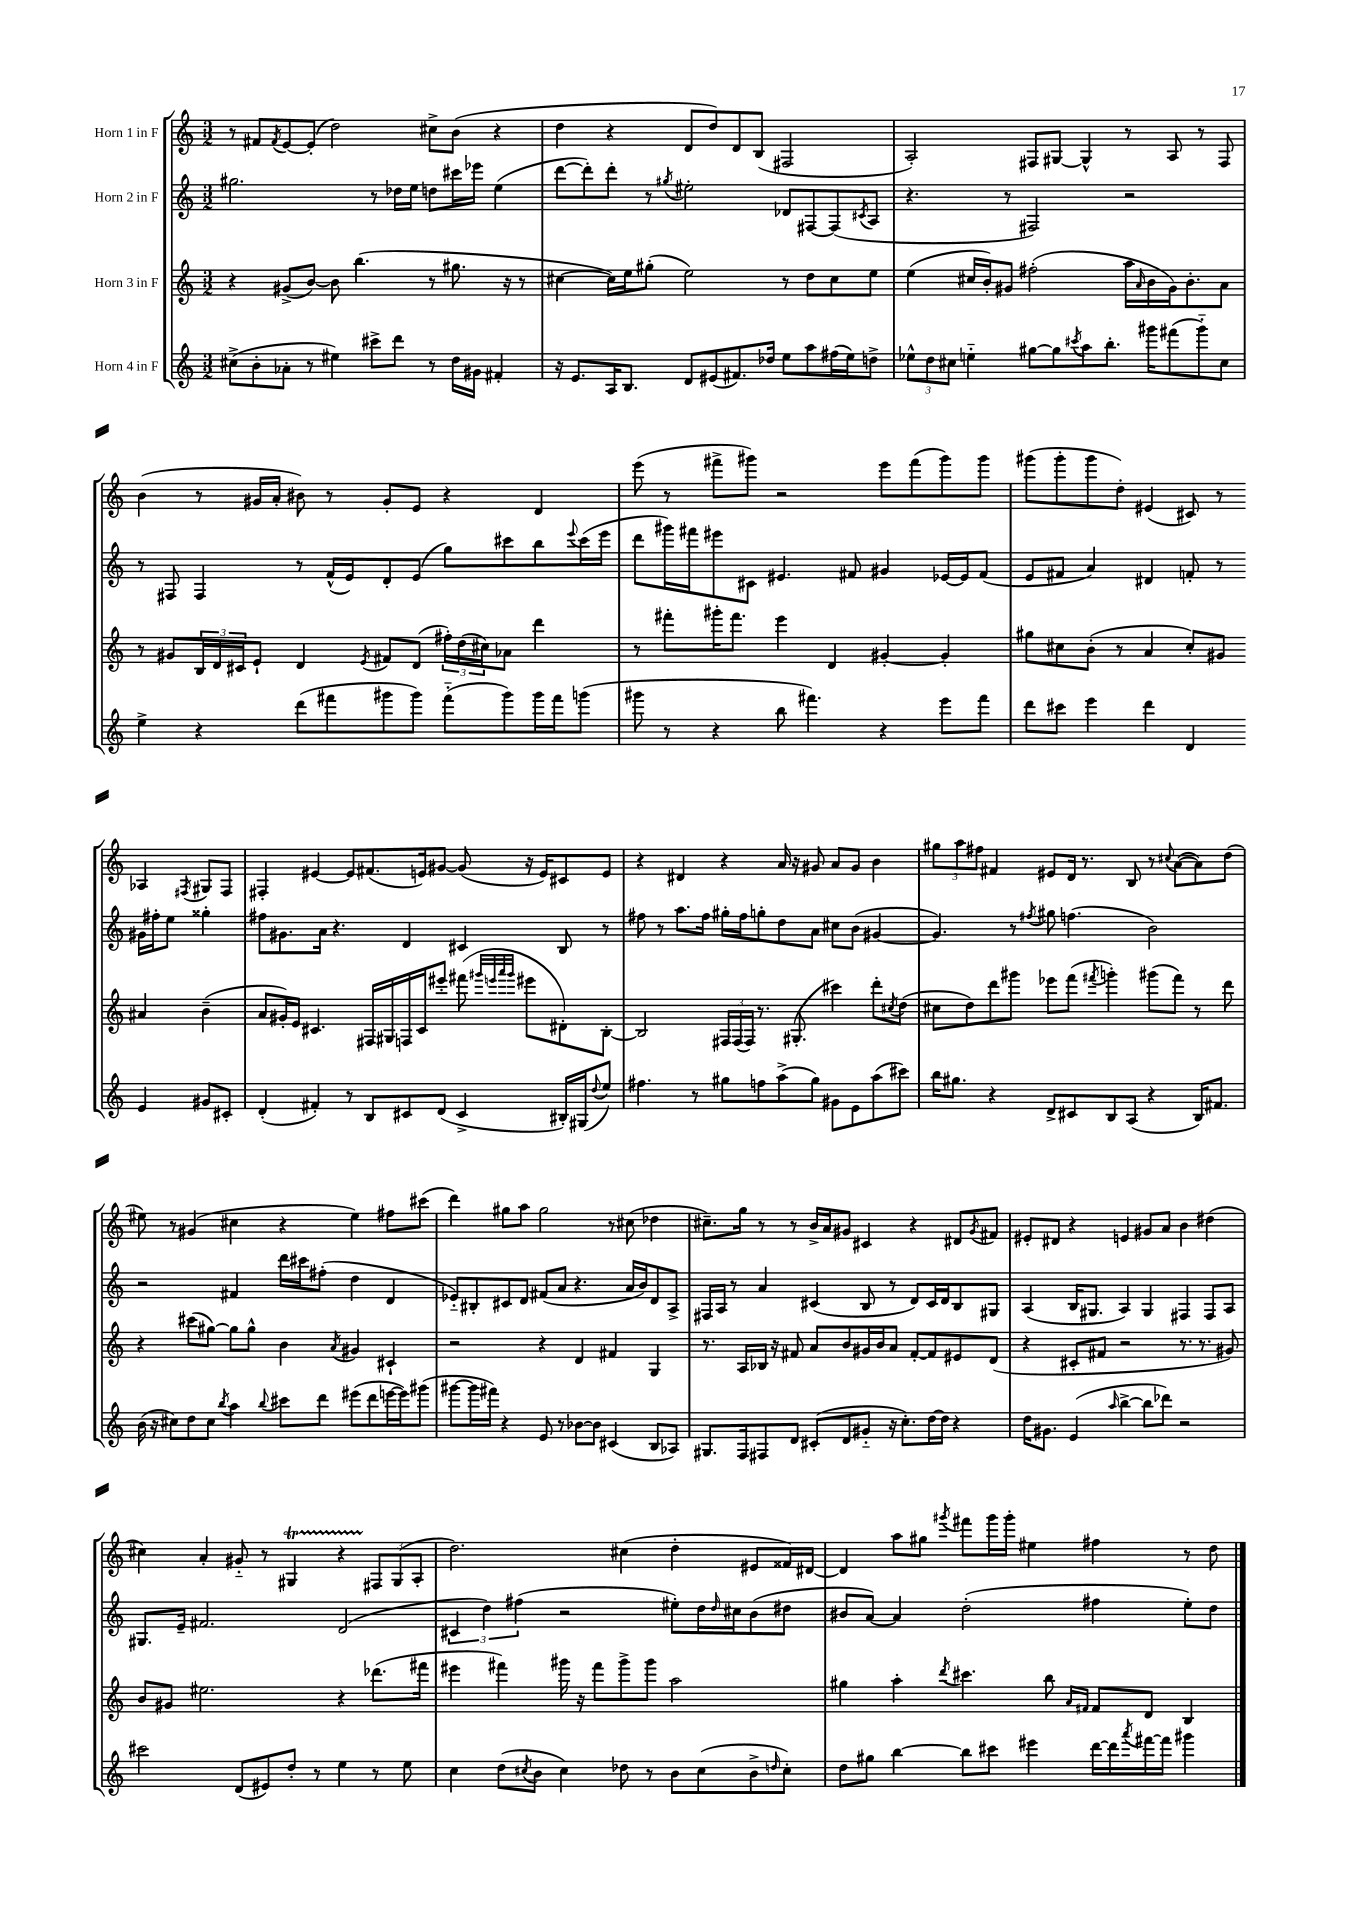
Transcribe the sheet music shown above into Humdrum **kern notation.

**kern	**kern	**kern	**kern
*staff4	*staff3	*staff2	*staff1
*clefG2	*clefG2	*clefG2	*clefG2
*k[]	*k[]	*k[]	*k[]
*M3/2	*M3/2	*M3/2	*M3/2
(8cc#^	4r	2.gg#	8r
8b'	.	.	8f#
.	.	.	8qf#
8a-'	(8g#^	.	[8e
8r	[8b)	.	(8e']
4ee#)	8b]	.	2dd)
.	(4.bb	.	.
8ccc#^	.	8r	.
8ddd	.	16dd-	.
.	.	16ee	.
8r	8r	8dd	8cc#^
16dd	8.gg#	16ccc#	(8b
16g#	.	16eee-	.
4f#'	.	(4ee	4r
.	16r	.	.
.	8r	.	.
=	=	=	=
16r	[4cc#	[8ddd	4dd
8.e	.	.	.
.	.	8ddd'])	.
16A	16cc#])	8ddd'	4r
8.B	16ee	.	.
.	(8gg#'	8r	.
.	.	8qgg#	.
8d	2ee)	2ee#'	8d
(8e#	.	.	8dd)
8.f#)	.	.	8d
.	.	.	(8B
16dd-	.	.	.
8ee	8r	8d-	2F#
8aa	8dd	[8F#	.
(16ff#	8cc#	(8F#]	.
16ee)	.	.	.
.	.	8qc#	.
8dd^	8ee	8A	.
=	=	=	=
12ee-^^	(4ee	4.r	2A')
12dd	.	.	.
12cc#	.	.	.
4ee'~	16cc#	.	.
.	16b')	.	.
.	8g#	8r	.
[8gg#	(2ff#'	2F#)	8F#
8gg#]	.	.	[8G#
8qccc#	.	.	.
8aa	.	.	4G#^^]
8.bb'	.	.	.
.	16aa	2r	8r
.	16qqa	.	.
16ggg#	16b	.	.
(8fff#	16g#)	.	8A
.	8.b'	.	.
8ggg#'~)	.	.	8r
8cc#	8a	.	8F#
=	=	=	=
4ee^	8r	8r	(4b
.	8g#	8F#	.
4r	24B	4F#	8r
.	24d	.	.
.	24c#	.	.
.	8e`	.	16g#
.	.	.	16a'
(8ddd	4d	8r	8b#)
8fff#	.	(16f^^	8r
.	.	16e)	.
.	8qe	.	.
8ggg#	8f#	8d'	8g#'
8ggg#)	(8d	(8e	8e
(8fff#'~	24ff#')	8gg)	4r
.	(24dd	.	.
.	24cc#)	.	.
8ggg#)	8a-	8ccc#	.
16ggg#	4ddd	8bb	4d
16fff#	.	.	.
.	.	8qqeee	.
(8ggg	.	(16ccc#	.
.	.	16eee	.
=	=	=	=
8ggg#	8r	8ddd	(8eee
8r	8fff#'	16ggg#)	8r
.	.	16fff#	.
4r	16ggg#'	8eee#	8fff#^
.	8.fff#	.	.
.	.	8c#	8ggg#)
8bb	4eee	4.e#	2r
4.fff#)	.	.	.
.	4d	.	.
.	.	8f#	.
4r	[4g#'	4g#	8eee
.	.	.	(8fff#
8eee	4g#']	[16e-	8ggg#)
.	.	16e-]	.
8fff#	.	(8f#	8ggg#
=	=	=	=
8ddd	8gg#	8e	(8ggg#
8ccc#	8cc#	8f#	8ggg#'
4eee	(8b'	4a)	8ggg#
.	8r	.	8dd')
4ddd	4a	4d#	(4e#
4d	8cc#')	8f'	8c#)
.	8g#	8r	8r
4e	4a#	16g#	4A-
.	.	16ff#'	.
.	.	8ee	.
.	.	.	8qF#
8g#	(4b~	4gg##'	8G#
8c#'	.	.	8F#
=	=	=	=
(4d'	8a	8ff#	4F#'
.	16g#')	8.g#	.
.	16e	.	.
4f#')	4.c#	.	[4e#
.	.	16a	.
.	.	4.r	.
8r	.	.	8e#]
8B	16F#	.	(8.f#
.	16G#	.	.
8c#	16F	4d	.
.	16c#	.	16e)
(8d	8eee#'	.	[8g#
4c#^	(8fff#	4c#	(8g#]
.	32qqggg#	.	.
.	32qqeee	.	.
.	32qqaaa	.	.
.	32qqggg#	.	.
.	8eee#	.	16r
.	.	.	16e)
16B#')	8d#')	8B	8c#
(16G#	.	.	.
8qqdd	.	.	.
8ee)	[8B'	8r	8e
=	=	=	=
4.ff#	2B]	8ff#	4r
.	.	8r	.
.	.	8.aa	4d#
8r	.	.	.
.	.	16ff#	.
8gg#	24F#	16gg#'	4r
.	(24F#	.	.
.	.	16ff#	.
.	24F#)	.	.
8ff	8.r	8gg'	.
(8aa^	.	8dd	16a
.	(8.G#'	.	16r
8gg#)	.	8a	8g#
8g#	4ccc#)	8cc#	8a
8e	.	(8b	8g#
(8aa	8ddd'	[4g#	4b
.	8qcc#	.	.
8ccc#)	(8dd	.	.
=	=	=	=
16bb	8cc#	4.g#])	12gg#
8.gg#	.	.	.
.	.	.	12aa
.	8dd)	.	.
.	.	.	12ff#
4r	8ddd	.	4f#
.	8ggg#	8r	.
.	.	8qff#	.
8d^	8eee-	8gg#	8e#
8c#	(8fff	(4.ff	16d
.	.	.	8.r
.	8qfff#	.	.
8B	4ggg')	.	.
(8A	.	.	8B
4r	(8ggg#	2b)	8r
.	.	.	8qqcc#
.	8fff#)	.	([8a
16B)	8r	.	8a])
8.f#	.	.	.
.	8ddd	.	(8dd
=	=	=	=
(16b	4r	2r	8ee#)
16r	.	.	.
8cc#)	.	.	8r
8dd	(8ccc#	.	(4g#
8cc#	[8gg#)	.	.
8qbb	.	.	.
4aa	8gg#]	4f#	4cc#
.	8gg#^^	.	.
8qqbb	.	.	.
8ccc#	4b	16ddd	4r
.	.	16ccc#	.
8ddd	.	(8ff#'	.
.	8qa	.	.
(8eee#	4g#	4dd	4ee#)
8ddd	.	.	.
[16eee	4c#`	4d	8ff#
16eee])	.	.	.
(8ggg#	.	.	(8ccc#
=	=	=	=
[8ggg#	2r	8e-'~)	4ddd)
16ggg#]	.	8B#'	.
16fff#)	.	.	.
4r	.	8c#	8gg#
.	.	8d	8aa
8e	4r	(8f#	2gg#
8r	.	8a	.
[8b-	4d	4.r	.
8b-]	.	.	.
(4c#	4f#	.	8r
.	.	16a	(8cc#
.	.	16b)	.
8B	4G	8d	4dd-
8A-)	.	8A^	.
=	=	=	=
8.G#	8.r	16F#	8.cc#~)
.	.	16A	.
.	.	8r	.
16F	16A	.	16gg
8F#	16B-	4a	8r
.	16r	.	.
8d	8f#	.	8r
(8c#'	8a	(4c#	16b^
.	.	.	16a
8d	8b	.	8g#
8g#'~	16g#	8B	4c#
.	16b	.	.
16r	8a	8r	.
8.cc')	.	.	.
.	[8f#'	8d)	4r
[16dd	8f#]	16c#	.
16dd]	.	16d	.
4r	8e#	8B	8d#
.	.	.	8qg#
.	(8d	8G#	8f#
=	=	=	=
16dd	4r	(4A	8e#'
8.g#	.	.	.
.	.	.	8d#
(4e	8c#'	16B	4r
.	.	8.G#	.
.	8f#	.	.
16qqaa	.	.	.
[4bb^	2r	4A)	4e
8bb]	.	4G#	8g#
8ddd-)	.	.	8a
2r	8.r	4F#	4b
.	8.r	.	.
.	.	8F#	(4dd#
.	8g#)	8A	.
=	=	=	=
2ccc#	8b	8.G#	4cc#)
.	8g#	.	.
.	.	16e~	.
.	2.ee#	2.f#	4a'
(8d	.	.	8g#'~
8e#)	.	.	8r
8dd'	.	.	4G#
8r	.	.	.
4ee	4r	(2d	4r
8r	(8.ddd-	.	12F#
.	.	.	(12G#
8ee	.	.	.
.	.	.	12A'
.	16fff#	.	.
=	=	=	=
4cc	4eee#	6c#	2.dd)
.	.	6dd)	.
(8dd	4fff#)	.	.
.	.	(6ff#	.
8qcc#	.	.	.
8b	.	.	.
4cc#)	16ggg#	2r	.
.	16r	.	.
.	8fff#	.	.
8dd-	8ggg#^	.	(4cc#
8r	8ggg#	.	.
8b	2aa	8ee#')	4dd'
(8cc#	.	16dd	.
.	.	16qqdd	.
.	.	16cc#	.
8b^	.	(8b	8e#
16qqdd	.	.	.
8cc#')	.	8dd#	16f##)
.	.	.	[16d#
=	=	=	=
8dd	4gg#	8b#	4d#]
8gg#	.	[8a)	.
[4bb	4aa'	4a]	8aa
.	.	.	8gg#
.	8qddd	.	8qggg#
8bb]	4.ccc#	(2dd'	8fff#
8ccc#	.	.	16ggg#
.	.	.	16ggg#'
4eee#	.	.	4ee#
.	8bb	.	.
.	16qqa	.	.
.	16qqf#	.	.
[16ddd	8f#	4ff#	4ff#
16ddd]	.	.	.
8qaaa	.	.	.
[16fff#	8d	.	.
16fff#]	.	.	.
4ggg#	4B	8ee')	8r
.	.	8dd	8dd
==	==	==	==
*-	*-	*-	*-
